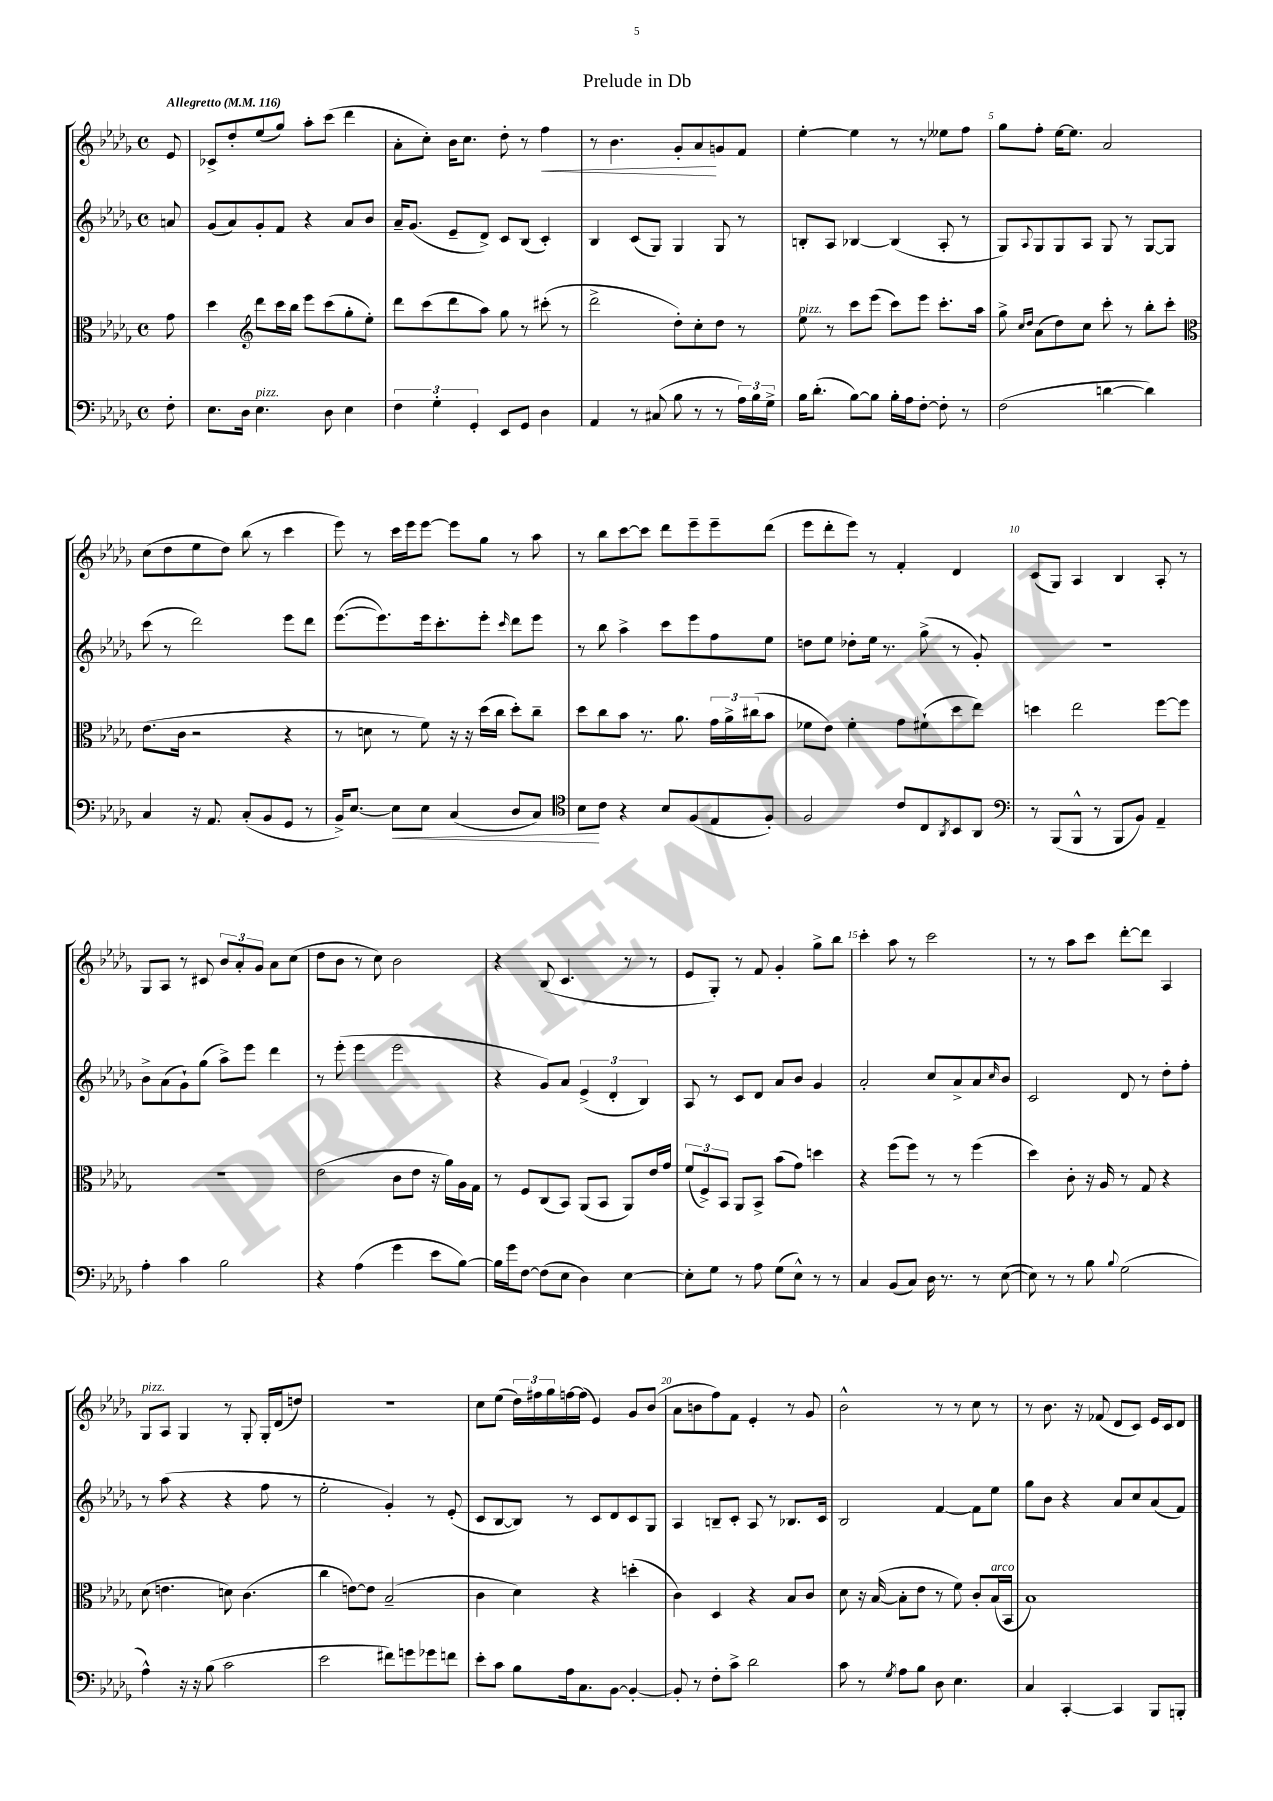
\header { title = "Prelude in Db" }
<<
\new StaffGroup <<
\new Staff = "s0" {
    \clef treble \key des \major \defaultTimeSignature \time 4/4 \partial 8 \tempo "Allegretto" 4 = 116
    ees'8 |
    ces'8-> des''8-. ees''8( ges''8) aes''8-. c'''8( des'''4 |
    aes'8-. c''8-.) bes'16 c''8. des''8-. r8 f''4\< |
    r8 bes'4. ges'8-. aes'8\! g'8 f'8 |
    ees''4~-. ees''4 r8 r8 eeses''8 f''8 |
    ges''8 f''8-. ees''16~ ees''8. aes'2 |
    c''8( des''8 ees''8 des''8) bes''8( r8 c'''4 |
    ees'''8) r8 c'''16 ees'''16 ees'''8~ ees'''8 ges''8 r8 aes''8 |
    r8 bes''8 c'''8~ c'''8 des'''8 ees'''8-- ees'''8-- des'''8( |
    ees'''8 des'''8-. ees'''8) r8 f'4-. des'4 |
    c'8( ges8) aes4 bes4 aes8-. r8 |
    ges8 aes8 r8 cis'8 \tuplet 3/2 { bes'8 aes'8-. ges'8 } aes'8 c''8( |
    des''8 bes'8 r8 c''8) bes'2 |
    r4 bes8( c'4. r8 r8 |
    ees'8 ges8-.) r8 f'8 ges'4-. ges''8-> bes''8 |
    c'''4-. aes''8 r8 c'''2 |
    r8 r8 aes''8 c'''8 des'''8~-. des'''8 aes4 |
    ges8^\markup { \italic "pizz." } aes8 ges4 r8 ges8-. ges16-. des'16( d''8) |
    R1 |
    c''8 ees''8( \tuplet 3/2 { des''16) fis''16 ges''16 } f''16~ f''16( ees'4) ges'8 bes'8( |
    aes'8 b'8 f''8) f'8 ees'4-. r8 ges'8 |
    bes'2-^ r8 r8 c''8 r8 |
    r8 bes'8. r16 fes'8( des'8 c'8) ees'16 c'16 des'8 \bar "|." |
}
\new Staff = "s1" {
    \clef treble \key des \major \defaultTimeSignature \time 4/4 \partial 8
    a'8 |
    ges'8( aes'8) ges'8-. f'8 r4 aes'8 bes'8 |
    aes'16-- ges'8.( ees'8-- des'8->) c'8 bes8( c'4-.) |
    bes4 c'8( ges8) ges4 ges8 r8 |
    b8-. aes8 bes4~ bes4( aes8-. r8 |
    ges8) \appoggiatura { aes8 } ges8 ges8 aes8 ges8 r8 ges8~ ges8 |
    c'''8( r8 des'''2) ees'''8 des'''8 |
    ees'''8.~( ees'''8.) ees'''16 c'''8.-. ees'''8-. \grace { c'''16 } des'''8 ees'''8 |
    r8 bes''8 aes''4-> c'''8 ees'''8 f''8 ees''8 |
    d''8 ees''8 des''8-. ees''16 r8. ges''8->( r8 ges'8-.) |
    r1 |
    bes'8-> aes'8( ges'8-!) ges''8( aes''8->) ees'''8 des'''4 |
    r8 ees'''8-.( ees'''4 ees'''2 |
    r4 ges'8) aes'8 \tuplet 3/2 { ees'4->( des'4-. bes4) } |
    aes8 r8 c'8 des'8 aes'8 bes'8 ges'4 |
    aes'2-. c''8 aes'8-> aes'8 \grace { c''16 } bes'8 |
    c'2 des'8 r8 des''8-. f''8-. |
    r8 aes''8( r4 r4 f''8 r8 |
    ees''2-. ges'4-.) r8 ees'8-.( |
    c'8 bes8~ bes8) r8 c'8 des'8 c'8 ges8 |
    aes4 b8-- c'8-. aes8 r8 bes8. c'16 |
    bes2 f'4~ f'8 ees''8 |
    ges''8 bes'8 r4 aes'8 c''8 aes'8( f'8) \bar "|." |
}
\new Staff = "s2" {
    \clef alto \key des \major \defaultTimeSignature \time 4/4 \partial 8
    ges'8 |
    des''4 \clef treble des'''8 c'''16 bes''16 ees'''8 c'''8( ges''8-. ees''8-.) |
    des'''8 c'''8( des'''8 aes''8) ges''8 r8 cis'''8-.( r8 |
    des'''2-> des''8-.) c''8-. des''8 r8 |
    ees''8^\markup { \italic "pizz." } r8 c'''8 ees'''8( c'''8) ees'''8 c'''8.-. aes''16 |
    ges''8-> \grace { c''16 des''16 } aes'8( des''8) c''8 c'''8-. r8 bes''8-. c'''8-. |
    \clef alto ees'8.( c'16 r2 r4 |
    r8 d'8 r8 f'8) r16 r16 des''16( c''16 des''8-.) c''8-- |
    des''8 c''8 bes'8 r8. aes'8. \tuplet 3/2 { ges'16 aes'16-> cis''16( } bes'8 |
    fes'8 ees'8) fes'4-. ges'8 fis'8-!( des''8 ees''8) |
    d''4 ees''2 f''8~ f''8 |
    r1 |
    ees'2( c'8 ees'8 r16 aes'16) aes16 ges16 |
    r8 f8 c8( bes,8) aes,8( bes,8 aes,8) ees'16 ges'16 |
    \tuplet 3/2 { f'8( f8->) bes,8 } aes,8 bes,8-> bes'8( ges'8) d''4 |
    r4 f''8( f''8) r8 r8 f''4( |
    des''4) c'8-. r16 aes16 r8 ges8 r4 |
    des'8( e'4. d'8) c'4.( |
    c''4 e'8~) e'8 bes2--( |
    c'4 des'4) r4 d''4-.( |
    c'4) des4 r4 bes8 c'8 |
    des'8 r16 bes16~( bes8-. ees'8 r8 f'8) c'8-. bes16^\markup { \italic "arco" }( bes,16 |
    bes1) \bar "|." |
}
\new Staff = "s3" {
    \clef bass \key des \major \defaultTimeSignature \time 4/4 \partial 8
    f8-. |
    ees8. des16 ees4.^\markup { \italic "pizz." } des8 ees4 |
    \tuplet 3/2 { f4 ges4-. ges,4-. } ees,8 ges,8 des4 |
    aes,4 r8 cis8( bes8 r8 r8 \tuplet 3/2 { aes16) bes16 ges16-> } |
    bes16 des'8.-.( bes8~) bes8 bes16-. aes16 f8~-. f8-. r8 |
    f2( d'4~ d'4) |
    c4 r16 aes,8. c8-.( bes,8 ges,8 r8 |
    bes,16->) ees8.~ ees8\< ees8 c4( des8 c8) |
    \clef tenor bes8\! c'8 r4 bes8 f8( ees8 f8-.) |
    f2 c'8 c8 \acciaccatura { aes,8 } bes,8 aes,8 |
    \clef bass r8 bes,,8( bes,,8-^ r8 bes,,8 bes,8) aes,4-- |
    aes4-. c'4 bes2 |
    r4 aes4( ges'4 ees'8 bes8~) |
    bes16 ges'16 f8~ f8( ees8 des4) ees4~ |
    ees8-. ges8 r8 aes8 ges8( ees8-^) r8 r8 |
    c4 bes,8( c8) des16 r8. r8 ees8~( |
    ees8) r8 r8 bes8 \appoggiatura { bes8 } ges2( |
    aes4-^) r16 r16 bes8( c'2 |
    ees'2 fis'8) g'8 ges'8 f'8 |
    ees'8-. c'8 bes8 aes16 c8. bes,8~ bes,4~-. |
    bes,8-. r8 f8-. c'8-> des'2 |
    c'8 r8 \acciaccatura { ges8 } aes8 bes8 des8 ees4. |
    c4 c,4~-. c,4 bes,,8 b,,8-. \bar "|." |
}
>>
>>
\layout { \context { \Score \override BarNumber.break-visibility = ##(#f #t #t) barNumberVisibility = #(every-nth-bar-number-visible 5) } }
